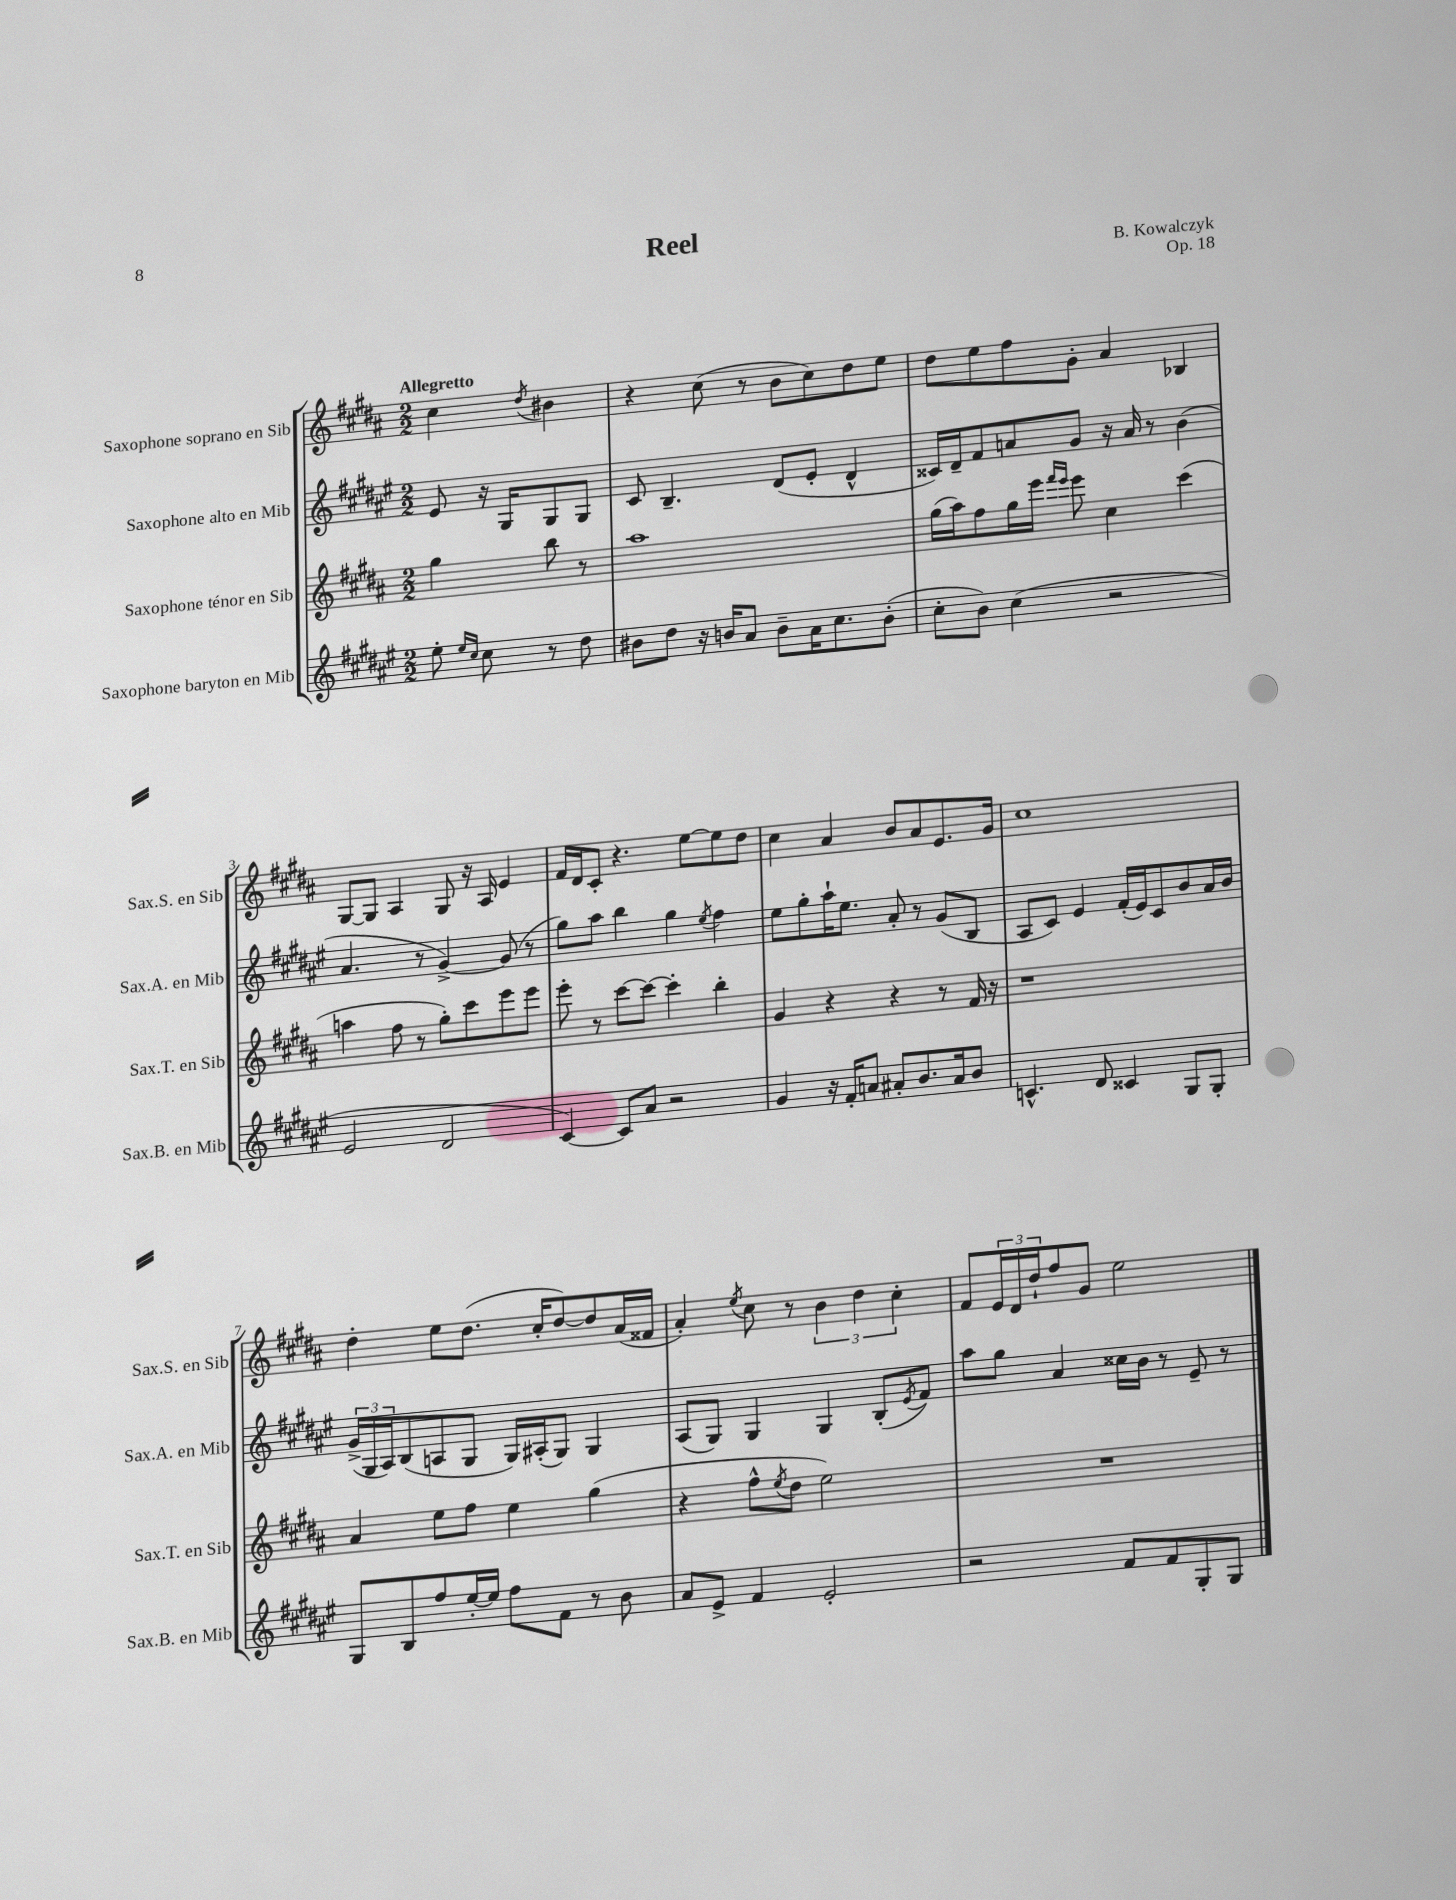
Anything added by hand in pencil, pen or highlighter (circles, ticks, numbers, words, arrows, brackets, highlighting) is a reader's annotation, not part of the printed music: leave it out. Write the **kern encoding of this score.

**kern	**kern	**kern	**kern
*staff4	*staff3	*staff2	*staff1
*clefG2	*clefG2	*clefG2	*clefG2
*k[f#c#g#d#a#e#]	*k[f#c#g#d#a#]	*k[f#c#g#d#a#e#]	*k[f#c#g#d#a#]
*M2/2	*M2/2	*M2/2	*M2/2
8ee#'	4gg#	8e#	4cc#
16qqee#	.	.	.
16qqcc#	.	.	.
8cc#	.	16r	.
.	.	16G#	.
.	.	.	8qdd#
8r	8bb	8G#	4b#
8dd#	8r	8G#	.
=	=	=	=
8b#	1aa#	8c#	4r
8dd#	.	4.B~	.
16r	.	.	(8cc#
16b	.	.	.
8a#	.	.	8r
8b~	.	(8d#	8b
16a#	.	8e#'	8cc#)
8.cc#	.	.	.
.	.	4d#^^	8dd#
(8b'	.	.	8ee
=	=	=	=
8cc#'	(16gg#	16c##)	8dd#
.	16aa#)	16d#~	.
8b)	8ff#	8f#	8ee
(4cc#	16gg#	8a	8ff#
.	16eee	.	.
.	16qqfff#	.	.
.	16qqeee	.	.
.	8eee	8g#	8g#'
2r	4cc#	16r	4a#
.	.	16a	.
.	.	8r	.
.	(4ccc#	(4b	4B-
=	=	=	=
2e#	4aa	4.a#	[8G#
.	.	.	8G#]
.	8ff#	.	4A#
.	8r	8r	.
2d#	8gg#')	[4g#^)	8G#
.	8ccc#	.	16r
.	.	.	16A#
.	8eee	(8g#]	4e
.	8eee	8r	.
=	=	=	=
[4c#)	8eee'	8gg#)	16f#
.	.	.	16d#
.	8r	8aa#	8c#'
8c#]	[8ccc#	4bb	4.r
8a#	8ccc#_	.	.
2r	4ccc#']	4gg#	.
.	.	.	[8ee
.	.	8qee#	.
.	4bb'	4ff#	8ee]
.	.	.	8dd#
=	=	=	=
4g#	4g#	8ee#	4cc#
.	.	8gg#'	.
16r	4r	16aa#`	4a#
16f#'	.	8.ee#	.
8a	.	.	.
8a#'	4r	8a#'	8b
8.b	.	8r	8a#
.	8r	(8g#	8.e
16a#	.	.	.
8b	16f#	8B	.
.	16r	.	16g#
=	=	=	=
4.c^^	1r	8A#	1cc#
.	.	8c#)	.
.	.	4e#	.
8d#	.	.	.
4c##	.	(16f#'	.
.	.	16e#)	.
.	.	8c#	.
8G#	.	8b	.
8G#'	.	16a#	.
.	.	16b	.
=	=	=	=
8G#	4a#	(24g#^	4dd#'
.	.	24G#	.
.	.	24A#)	.
8B	.	(8B	.
8ff#	8ee	8A	8ee
[16ee#'	8ff#	8G#	(8.dd#
16ee#]	.	.	.
8ff#	4ee	16G#)	.
.	.	(16A#'	16cc#'
8f#	.	8G#)	[8dd#)
8r	(4gg#	4G#	8dd#]
8b	.	.	(16a#
.	.	.	16f##
=	=	=	=
8a#	4r	(8A#	4a#')
8e#^	.	8G#)	.
.	.	.	8qee
4f#	8ff#^^	4G#	8cc#
.	8qee	.	.
.	8dd#	.	8r
2e#'	2ee)	4G#	6b
.	.	.	6dd#
.	.	(8B'	.
.	.	.	6cc#'
.	.	8qe#	.
.	.	8f#)	.
=	=	=	=
2r	1r	8aa#	8f#
.	.	8gg#	24e
.	.	.	24d#
.	.	.	24dd#`
.	.	4a#	8ff#
.	.	.	8g#
8f#	.	16cc##	2ee
.	.	16b	.
8f#	.	8r	.
8G#'	.	8e#~	.
8G#	.	8r	.
==	==	==	==
*-	*-	*-	*-
